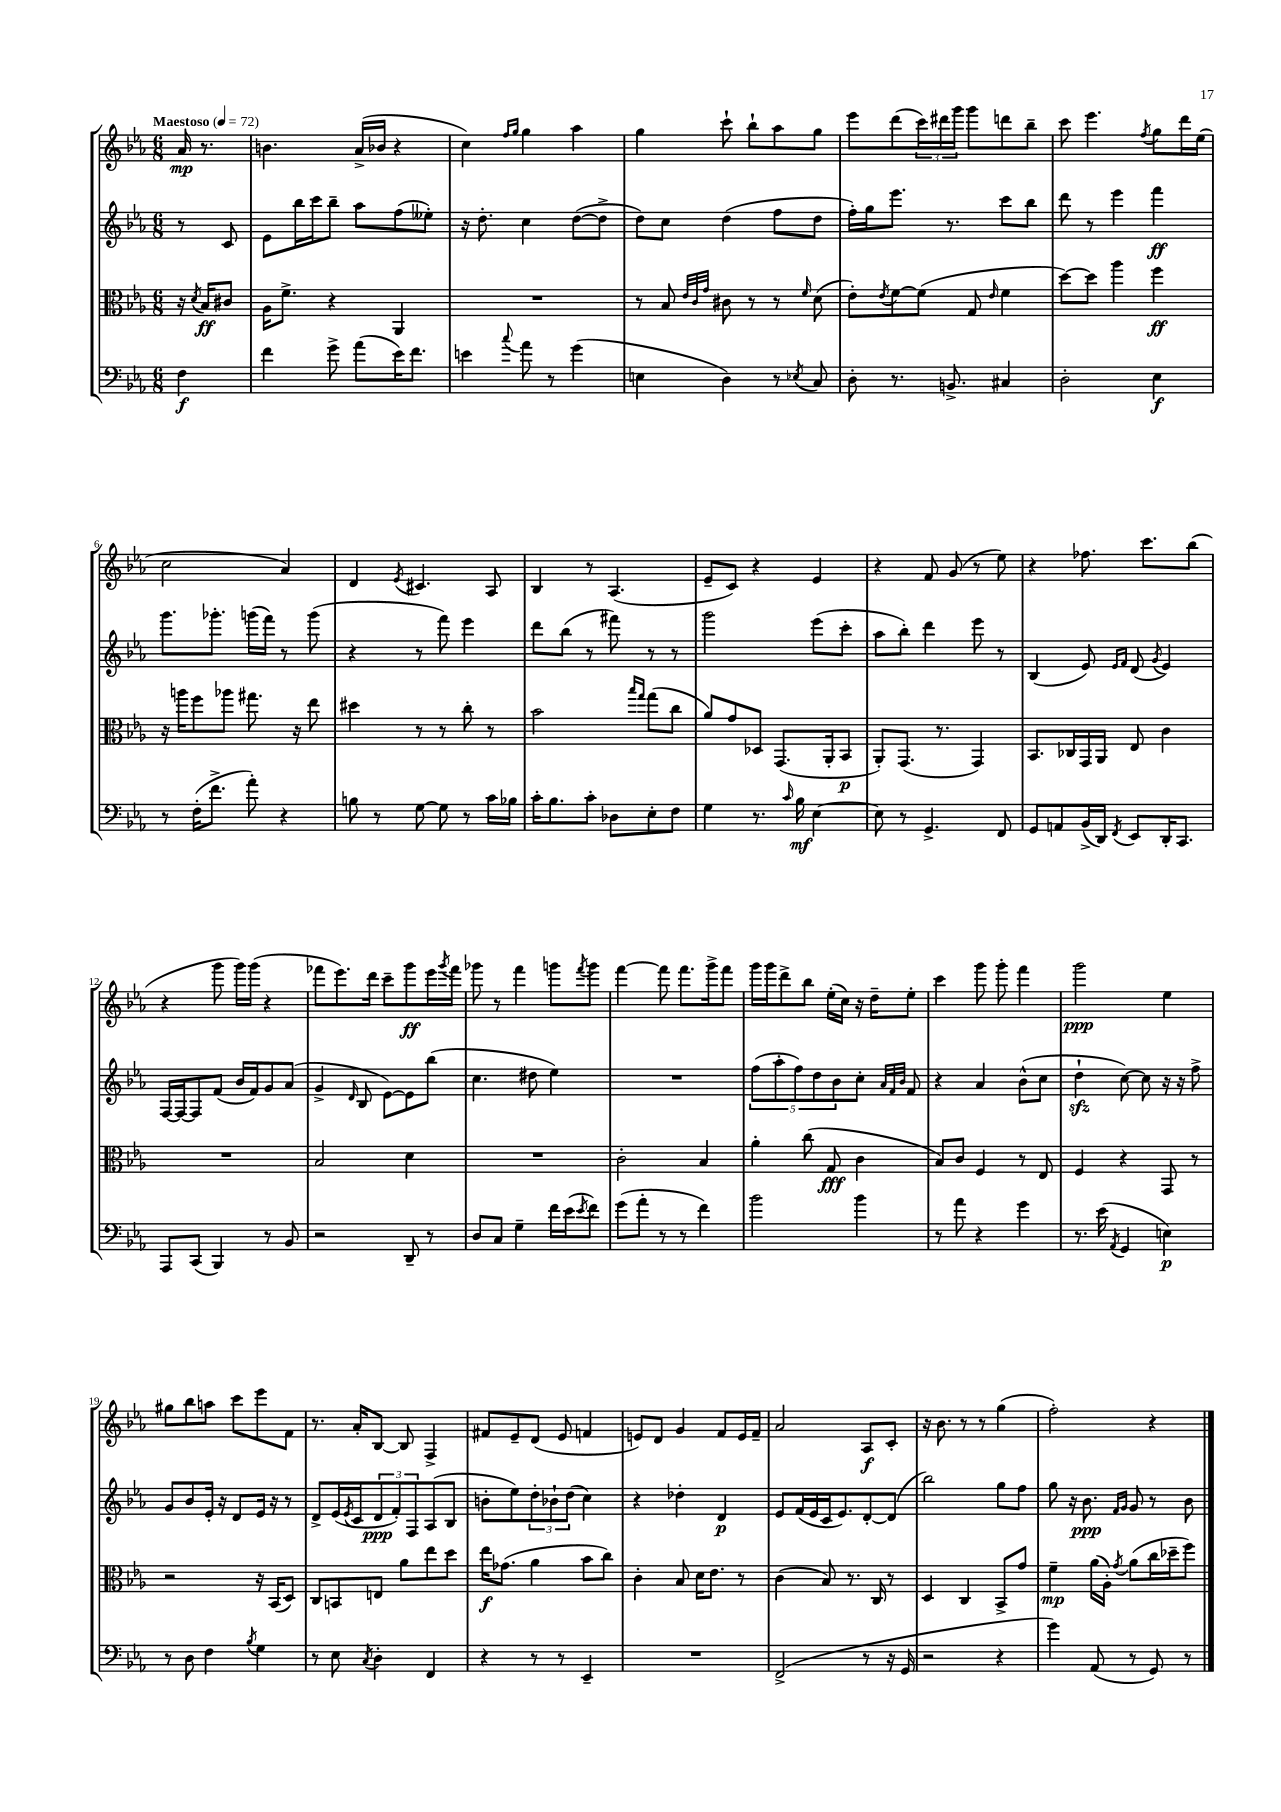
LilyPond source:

<<
\new StaffGroup <<
\new Staff = "s0" {
    \clef treble \key ees \major \numericTimeSignature \time 6/8 \partial 4 \tempo "Maestoso" 4 = 72
    aes'16\mp r8. |
    b'4. aes'16->( bes'16 r4 |
    c''4) \grace { f''16 g''16 } g''4 aes''4 |
    g''4 c'''8-! bes''8-! aes''8 g''8 |
    ees'''8 d'''8( \tuplet 3/2 { c'''16) dis'''16 g'''16 } g'''8 d'''8 bes''8-- |
    c'''8 ees'''4. \acciaccatura { f''8 } g''8 d'''16 ees''16( |
    c''2 aes'4) |
    d'4 \acciaccatura { ees'8 } cis'4. aes8 |
    bes4 r8 aes4.( |
    ees'8-- c'8) r4 ees'4 |
    r4 f'8 g'8( r8 ees''8) |
    r4 fes''8. c'''8. bes''8( |
    r4 g'''8 g'''16) g'''16( r4 |
    fes'''8 ees'''8.) d'''16 c'''8-- g'''8\ff ees'''16 \acciaccatura { g'''8 } fes'''16 |
    ges'''8 r8 f'''4 g'''8 \acciaccatura { f'''8 } g'''8 |
    f'''4~ f'''8 f'''8. g'''16-> f'''8 |
    g'''16 g'''16 d'''8-> bes''8 ees''16-.( c''16) r16 d''16-- ees''8-. |
    c'''4 g'''8 g'''8-. f'''4 |
    g'''2\ppp ees''4 |
    gis''8 bes''8 a''8 c'''8 ees'''8 f'8 |
    r8. aes'16-. bes8~ bes8 f4-> |
    fis'8 ees'8-- d'8( ees'8 f'4 |
    e'8) d'8 g'4 f'8 e'16 f'16-- |
    aes'2 aes8\f c'8-. |
    r16 bes'8. r8 r8 g''4( |
    f''2-.) r4 \bar "|." |
}
\new Staff = "s1" {
    \clef treble \key ees \major \numericTimeSignature \time 6/8 \partial 4
    r8 c'8 |
    ees'8 bes''16 c'''16 bes''8-- aes''8 f''8( eeses''8-.) |
    r16 d''8.-. c''4 d''8~( d''8-> |
    d''8) c''8 d''4( f''8 d''8 |
    f''16-.) g''16 ees'''8. r8. c'''8 bes''8 |
    d'''8 r8 ees'''4 f'''4\ff |
    g'''8. ges'''8.-. g'''16( f'''16) r8 g'''8( |
    r4 r8 f'''8) ees'''4 |
    d'''8 bes''8( r8 fis'''8) r8 r8 |
    g'''2 ees'''8( c'''8-. |
    aes''8 bes''8-.) d'''4 ees'''8 r8 |
    bes4( ees'8) \grace { ees'16 f'16 } d'8( \acciaccatura { g'8 } ees'4) |
    f16~ f16~ f8 f'8( bes'16 f'16) g'8 aes'8( |
    g'4-> \grace { d'16 } bes8 ees'8~) ees'8 bes''8( |
    c''4. dis''8 ees''4) |
    R2. |
    \tuplet 5/4 { f''8( aes''8-. f''8) d''8 bes'8 } c''8-. \grace { aes'32 f'32 bes'32 } f'8 |
    r4 aes'4 bes'8-^( c''8 |
    d''4-!\sfz c''8~) c''8 r16 r16 f''8-> |
    g'8 bes'8 ees'16-. r16 d'8 ees'16 r16 r8 |
    d'8-> ees'16( \acciaccatura { ees'8 } c'16 \tuplet 3/2 { d'8\ppp f'8-.) f8 } aes8( bes8 |
    b'8-. ees''8) \tuplet 3/2 { d''8-. bes'8-! d''8( } c''4) |
    r4 des''4-. d'4\p |
    ees'8 f'16( ees'16 c'16 ees'8.) d'8~-. d'8( |
    bes''2) g''8 f''8 |
    g''8 r16 bes'8.\ppp \grace { f'16 g'16 } g'8 r8 bes'8 \bar "|." |
}
\new Staff = "s2" {
    \clef alto \key ees \major \numericTimeSignature \time 6/8 \partial 4
    r16 \acciaccatura { d'8 } bes16\ff cis'8 |
    aes16 f'8.-> r4 aes,4 |
    R2. |
    r8 bes8 \grace { ees'32 c'32 g'32 } cis'8 r8 r8 \grace { f'16 } d'8( |
    ees'8-.) \acciaccatura { ees'8 } f'8~ f'8( g8 \grace { ees'16 } f'4 |
    d''8~) d''8 aes''4 f''4\ff |
    r16 a''16 f''8 aes''8 gis''8. r16 ees''8 |
    dis''4 r8 r8 c''8-. r8 |
    bes'2 \grace { bes''16 g''16 } g''8( c''8 |
    aes'8) g'8 des8 g,8.( aes,16-. bes,8\p |
    aes,8-.) g,8.( r8. g,4) |
    bes,8. ces16 g,16 aes,16 ees8 c'4 |
    R2. |
    bes2 d'4 |
    R2. |
    c'2-. bes4 |
    aes'4-. c''8( g8\fff c'4 |
    bes8) c'8 f4 r8 ees8 |
    f4 r4 g,8 r8 |
    r2 r16 bes,16( d8) |
    c8 b,8 e8 aes'8 ees''8 d''8 |
    ees''16\f ges'8.( aes'4 bes'8 c''8) |
    c'4-. bes8 d'16 ees'8. r8 |
    c'4( bes8) r8. c16 r8 |
    d4 c4 bes,8-> g'8 |
    f'4--\mp aes'16( aes16-.) \acciaccatura { g'8 } aes'8( c''16 des''16-- f''8) \bar "|." |
}
\new Staff = "s3" {
    \clef bass \key ees \major \numericTimeSignature \time 6/8 \partial 4
    f4\f |
    f'4 g'8-> aes'8( ees'16) f'8. |
    e'4 \appoggiatura { c''8 } aes'8 r8 g'4( |
    e4 d4) r8 \acciaccatura { ees8 } c8 |
    d8-. r8. b,8.-> cis4 |
    d2-. ees4\f |
    r8 f16-.( f'8.-> aes'8-.) r4 |
    b8 r8 g8~ g8 r8 c'16 bes16 |
    c'16-. bes8. c'8-. des8 ees8-. f8 |
    g4 r8. \grace { c'16 } bes16\mf ees4~ |
    ees8 r8 g,4.-> f,8 |
    g,8 a,8 bes,16->( d,16) \acciaccatura { f,8 } ees,8 d,16-. c,8. |
    aes,,8 c,8( bes,,4) r8 bes,8 |
    r2 d,8-- r8 |
    d8 c8 g4-- f'16 ees'16( \acciaccatura { ees'8 } f'8) |
    g'8( aes'8-. r8 r8 f'4) |
    bes'2 bes'4 |
    r8 aes'8 r4 g'4 |
    r8. ees'16( \acciaccatura { aes,8 } g,4 e4\p) |
    r8 d8 f4 \acciaccatura { bes8 } g4 |
    r8 ees8 \acciaccatura { c8 } d4-. f,4 |
    r4 r8 r8 ees,4-- |
    R2. |
    f,2->( r8 r16 g,16 |
    r2 r4 |
    g'4) aes,8( r8 g,8) r8 \bar "|." |
}
>>
>>
